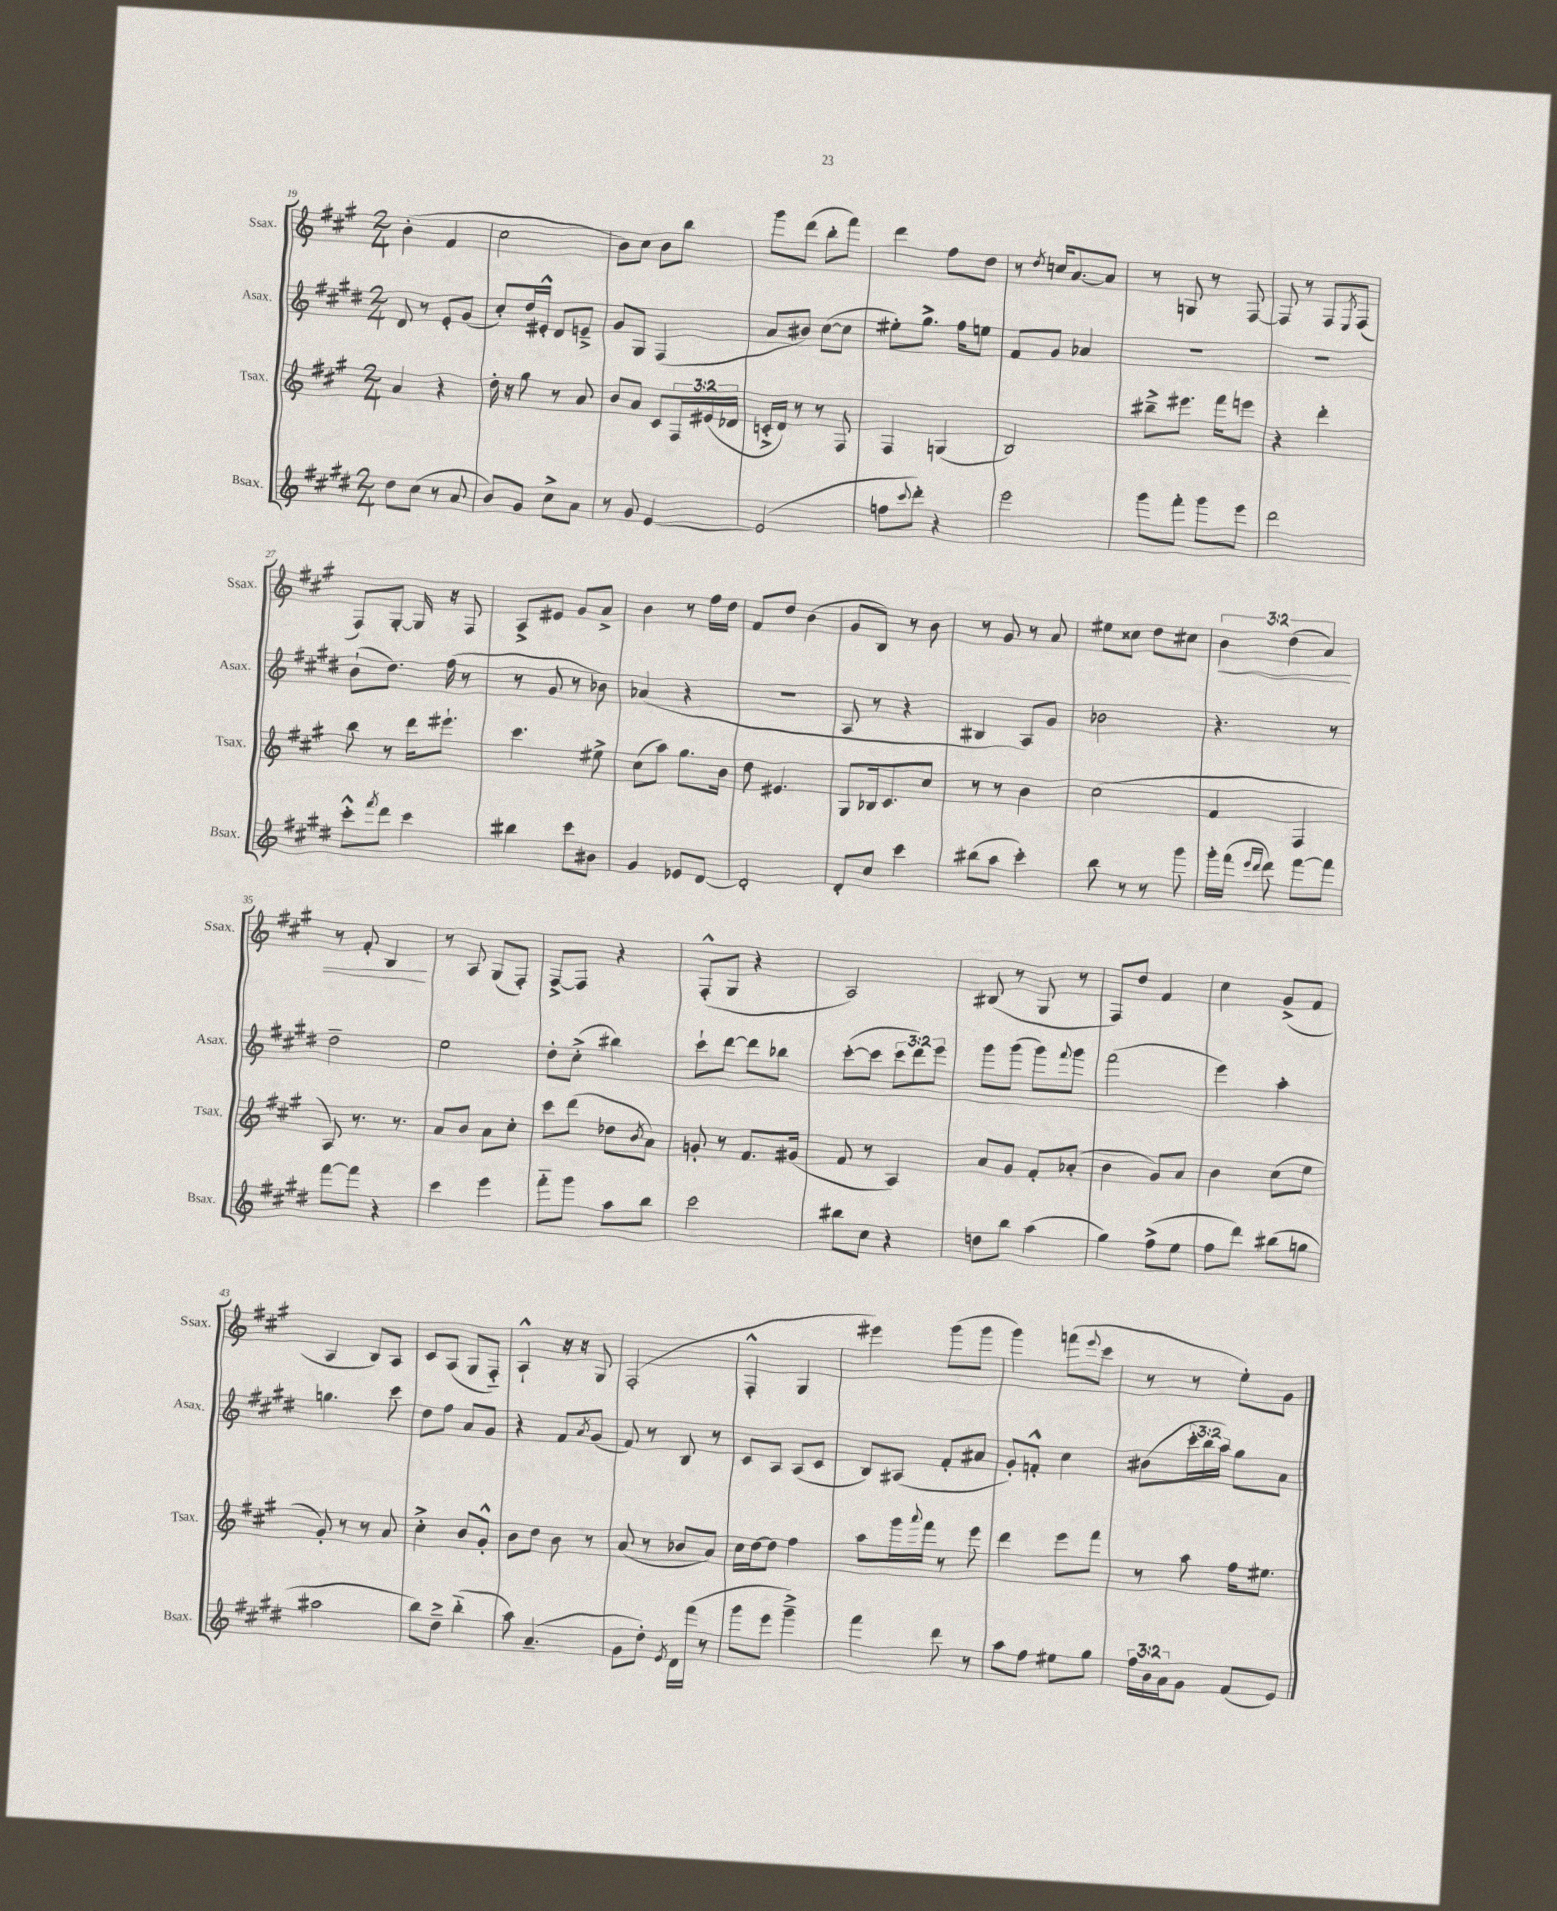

**kern	**kern	**kern	**kern
*staff4	*staff3	*staff2	*staff1
*clefG2	*clefG2	*clefG2	*clefG2
*k[f#c#g#d#]	*k[f#c#g#]	*k[f#c#g#d#]	*k[f#c#g#]
*M2/4	*M2/4	*M2/4	*M2/4
8dd#\L	4a/	8d#/	(4b'\
(8cc#\J	.	8r	.
8r	4r	8e'/L	4f#/
8a/	.	(8g#/J	.
=	=	=	=
8b/L)	16dd'\	8cc#'/L)	2cc#\
.	16r	.	.
8g#/J	8gg#\	16dd#/L	.
.	.	16e#'^^/JJ	.
8cc#^\L	8r	8d#/L	.
8a\J	8a/	8e~^/J	.
=	=	=	=
8r	8b/L	8g#/L	8b\L)
8g#/	8a/J	8G#/J	8cc#\J
[4e/	8c#/L	(4F#/	8b\L
.	24F#/L	.	8bb\J
.	(24e#/	.	.
.	24d-/JJ	.	.
=	=	=	=
(2e/]	16c'^/LL	8a/L	8ggg#\L
.	16d/JJ)	.	.
.	8r	8b#/J)	(8ddd\J
.	8r	([8cc#\L	8bb'\L
.	8F#/	8cc#\]J	8fff#\J)
=	=	=	=
8ff\L	4F#/	8ee#'\L)	4ddd\
8qqccc#/	.	.	.
8ddd#'\J)	.	8.gg#^\J	.
4r	(4G/	.	8ff#\L
.	.	16ff#\LK	.
.	.	8ee\J	8dd\J
=	=	=	=
2eee\	2B/)	8f#/L	8r
.	.	.	8qdd/
.	.	8g#/J	16cc/LK
.	.	.	[8.a/
.	.	4a-/	.
.	.	.	8a/]J
=	=	=	=
8ggg#\L	8bb#~^\L	2r	8r
8fff#'\J	8.eee#\J	.	8G/
8ggg#\L	.	.	8r
.	16fff#\LK	.	.
8eee\J	8eee\J	.	[8F#/
=	=	=	=
2ddd#\	4r	2r	8F#/]
.	.	.	8r
.	4ddd'\	.	8F#/L
.	.	.	8qE/
.	.	.	(8F#/J
=	=	=	=
8ccc#'^^\L	8bb\	(8b`\L	8F#/L)
8qfff#/	.	.	.
8ddd#\J	8r	8.dd#\J)	[8G#'/J
4ccc#\	16ddd\LK	.	16G#/]
.	8.eee#`\J	(16ff#\	16r
.	.	8r	8F#/
=	=	=	=
4bb#\	4.ccc#\	8r	8A^/L
.	.	8g#/	8e#/J
8ccc#\L	.	8r	8g#/L
8b#\J	8ee#^\	8b-\)	8a^/J
=	=	=	=
4g#/	(8cc#\L	(4a-/	4b\
.	8aa\J)	.	.
8e-/L	8.gg#\L	4r	8r
[8d#/J	.	.	16ff#\LL
.	16b\Jk	.	16dd\JJ
=	=	=	=
2d#'/]	8dd\	2r	8f#/L
.	4.e#/	.	8dd/J
.	.	.	(4b\
=	=	=	=
8d#'/L	8G#/L	8A/	8g#/L
8cc#/J	16B-/k	8r	8B/J)
.	8.c#/	.	.
4ccc#\	.	4r	8r
.	8cc#/J	.	8b\
=	=	=	=
(8bb#\L	8r	4B#/	8r
8aa\J	8r	.	8g#/
4ccc#'\)	4b\	8A/L)	8r
.	.	8g#/J	8a/
=	=	=	=
8bb\	(2cc#\	2b-\	8ee#\L
8r	.	.	8cc##\J
8r	.	.	8dd\L
8ggg#\	.	.	8cc#\J
=	=	=	=
16ggg#'\LL	4f#/	4.r	6b\
(16fff#\JJ	.	.	.
16qqeee/LL	.	.	.
16qqddd#/JJ	.	.	.
8ddd#\)	.	.	.
.	.	.	(6dd\
[8fff#\L	4F#/	.	.
.	.	.	6a/)
8fff#\]J	.	8r	.
=	=	=	=
[8fff#\L	8A/)	2dd#~\	8r
8fff#\]J	8.r	.	8f#'/
4r	.	.	4B/
.	8.r	.	.
=	=	=	=
4ccc#\	8a/L	2ee\	8r
.	8b/J	.	8A/
4eee\	8a\L	.	(8G#/L
.	8cc#'\J	.	8F#'/J)
=	=	=	=
8fff#'~\L	8ccc#\L	8dd#'\L	[8F#^/L
8ggg#\J	(8ddd\J	(8cc#'^\J	8F#/]J
8aa\L	8dd-\L	4bb#\)	4r
.	8qb/	.	.
8bb\J	8a\J)	.	.
=	=	=	=
2ccc#\	8g'/	8ccc#`\L	(8F#'^^/L
.	8r	[8ddd#\J	8G#/J
.	8.f#/L	8ddd#\]L	4r
.	.	8bb-\J	.
.	(16g#/Jk	.	.
=	=	=	=
8bb#\L	8f#/	([8ccc#'\L	2A/)
8cc#\J	8r	8ccc#\]J	.
4r	4A/)	12ccc#\L	.
.	.	12ddd#\)	.
.	.	12eee\J	.
=	=	=	=
8dd\L	8a/L	8ggg#\L	(8B#/
8bb\J	8g#/J	(8ggg#\J	8r
(4aa\	8f#'/L	8ggg#\L)	8G#/
.	.	8qqfff#/	.
.	(8a-'/J	8ggg#\J	8r
=	=	=	=
4gg#\)	4b\	(2fff#\	8F#/L)
.	.	.	8dd/J
(8ff#^\L	8g#/L)	.	4f#/
8ee\J	8a/J	.	.
=	=	=	=
8ff#\L	4b\	4eee\)	4cc#\
8ddd#\J)	.	.	.
(8bb#\L	(8cc#\L	4aa'\	(8g#^/L
8gg\J	8ee\J	.	8f#/J
=	=	=	=
2aa#\	8g#'/)	4.gg\	4A/
.	8r	.	.
.	8r	.	8B/L)
.	8a/	8ccc#\	8A/J
=	=	=	=
8bb\L)	4cc#'^\	8dd#\L	8c#/L
8dd#~^\J	.	8ff#\J	(8A/J
(4bb'~\	8b/L	8a/L	8G#/L
.	8g#'^^/J	8g#/J	8F#'~/J)
=	=	=	=
8aa\)	8b\L	4r	4A`^^/
(4.a~/	8dd\J	.	.
.	8b\	8f#/L	16r
.	.	.	16r
.	.	8qa/	.
.	8r	(8g#/J	8G#/
=	=	=	=
8g#\L	(8a/	8f#/)	(2F#'/
8dd#'\J)	8r	8r	.
8qe/	.	.	.
16d#\LL	8b-/L	8B/	.
(16fff#\JJ	.	.	.
8r	8a/J)	8r	.
=	=	=	=
8ggg#\L	16cc#\LL	8c#/L	4F#'^^/
.	[16dd\J	.	.
8eee\J	8dd\]J	8A/J	.
4ggg#~^\)	4ff#\	(8A/L	4G#/
.	.	8c#/J	.
=	=	=	=
4fff#\	8aa\L	8B/L)	4eee#\)
.	16ggg#\L	(8A#/J	.
.	8qqaaa/	.	.
.	16fff#\JJ	.	.
8ddd#\	8r	8f#'/L	(8ggg#\L
8r	8eee\	8a#/J	8ggg#\J
=	=	=	=
8aa\L	4ddd\	8g#'/L)	4ggg#\)
8ff#\J	.	8f'^^/J	.
8ee#\L	8eee\L	4cc#\	(8fff\L
.	.	.	8qqeee/
8gg#\J	8fff#\J	.	8ccc#\J
=	=	=	=
24ff#\LL	8r	(8b#\L	8r
24b\	.	.	.
24a\J	.	.	.
8g#\J	8aa\	24ccc#'\L	8r
.	.	24bb\	.
.	.	24aa\JJ)	.
(8f#/L	16ff#\LK	8gg#\L	8ee'\L)
.	8.ee#\J	.	.
8e/J)	.	8a\J	8g#\J
==	==	==	==
*-	*-	*-	*-
